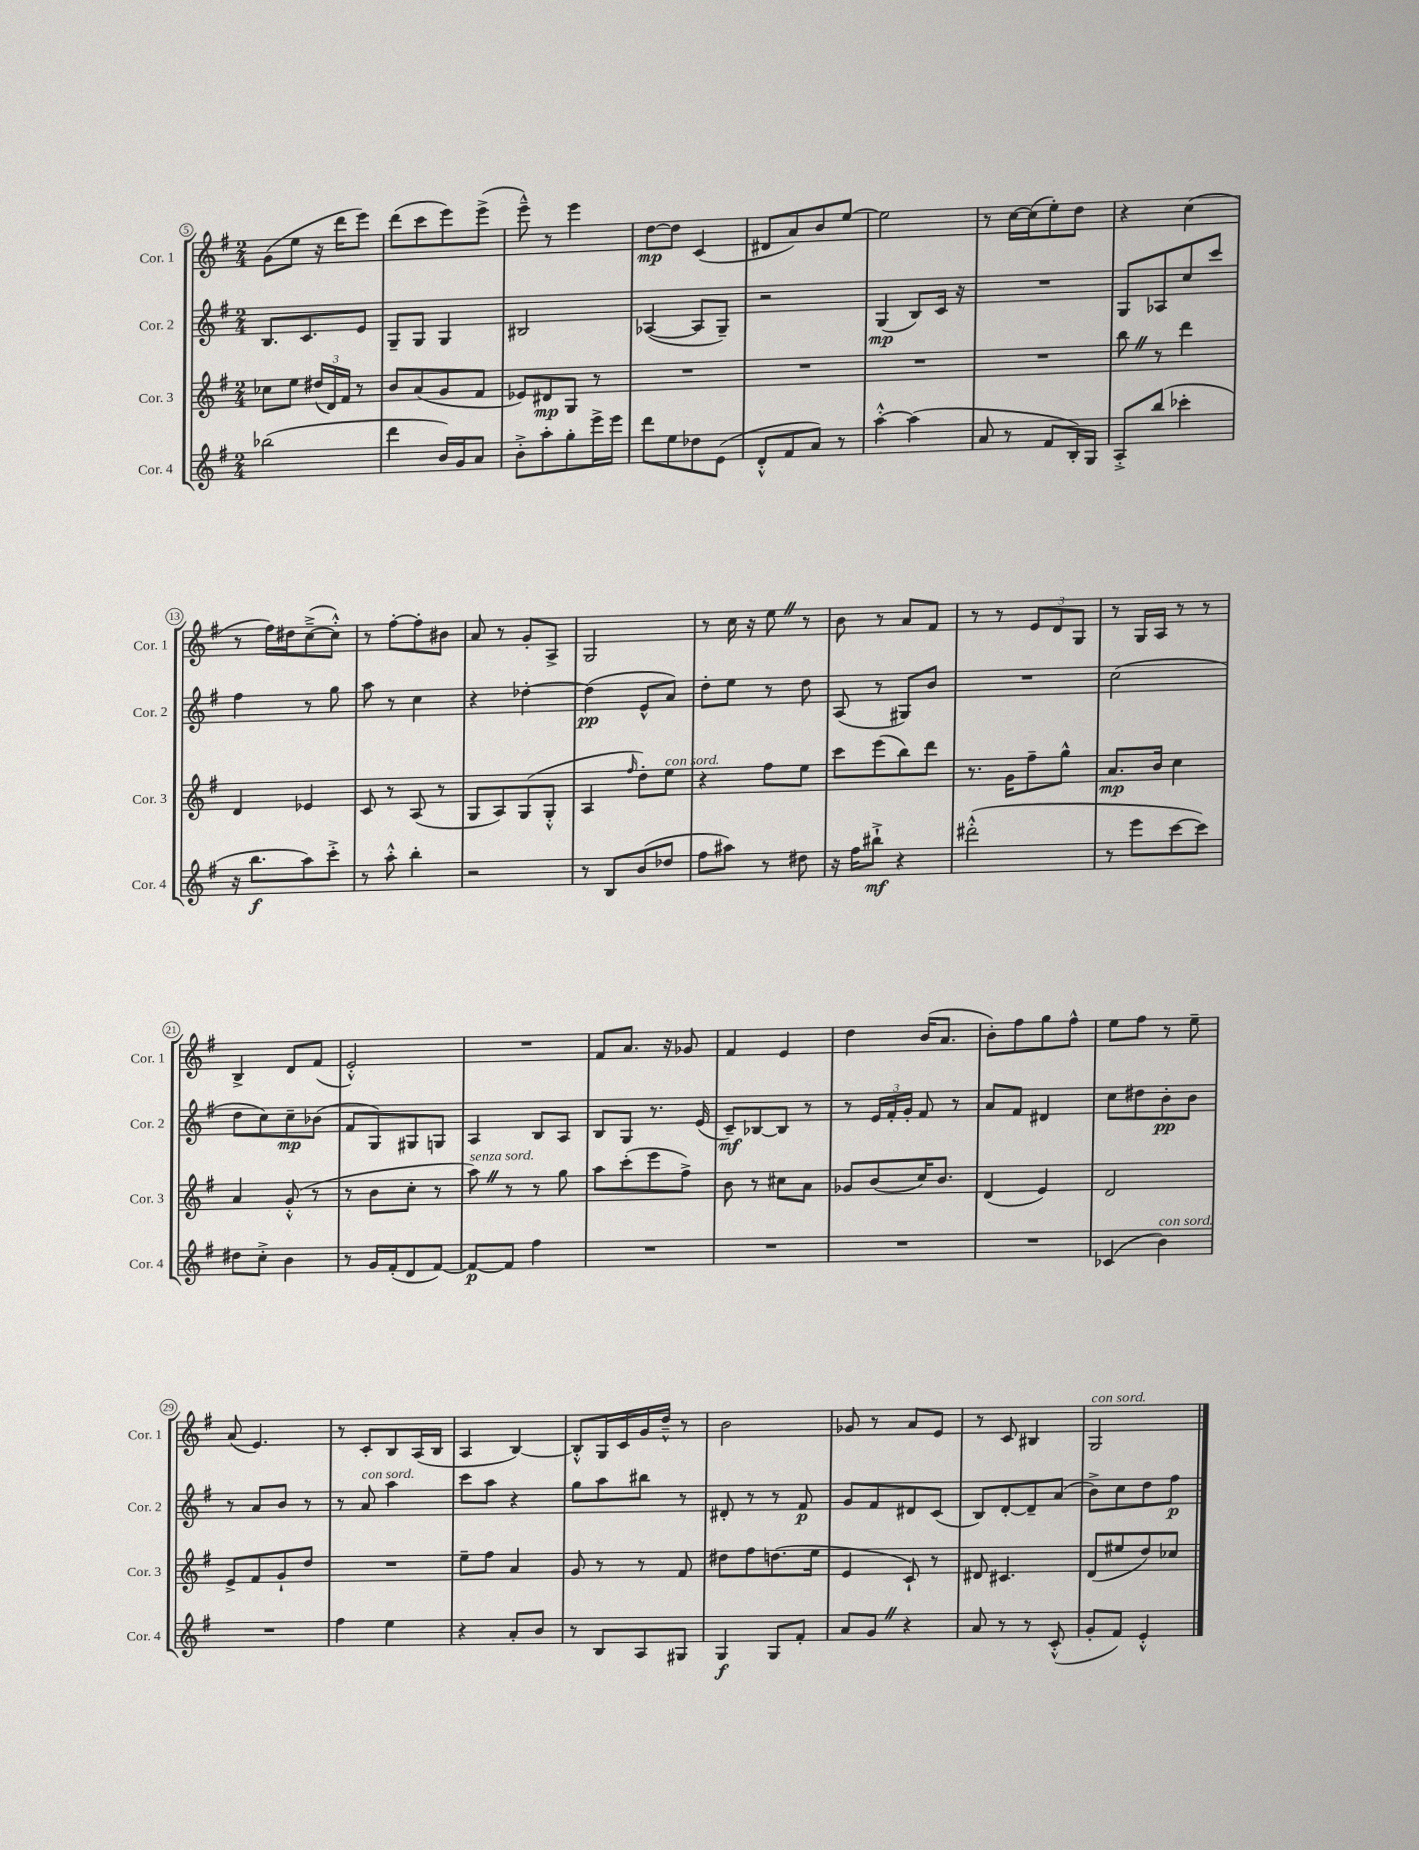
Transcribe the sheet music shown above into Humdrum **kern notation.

**kern	**kern	**kern	**kern
*staff4	*staff3	*staff2	*staff1
*clefG2	*clefG2	*clefG2	*clefG2
*k[f#]	*k[f#]	*k[f#]	*k[f#]
*M2/4	*M2/4	*M2/4	*M2/4
(2bb-	8cc-	8.B	(8g
.	8ee	.	8ee
.	.	8.c	.
.	(24dd#	.	16r
.	24d)	.	.
.	.	.	16ddd
.	24f#	.	.
.	8r	8e	8eee)
=	=	=	=
4ddd	8b	8G~	(8ddd
.	(8a	8G	8ccc
16b)	8g	4G	8eee)
16g	.	.	.
8a	8f#	.	(8eee^
=	=	=	=
8b'^	8e-)	2B#	8eee~^^)
8aa'	8d#	.	8r
8gg'	8G	.	4eee
16eee^	8r	.	.
16eee	.	.	.
=	=	=	=
8ddd	2r	([4A-	[8dd
8ee	.	.	8dd]
8dd-	.	8A-]	(4c
(8e	.	8G~)	.
=	=	=	=
8d'^^	2r	2r	8d#
8f#	.	.	8a)
8a)	.	.	8b
8r	.	.	[8ee
=	=	=	=
[4aa'^^	2r	(4G	2ee]
(4aa]	.	8B)	.
.	.	16c	.
.	.	16r	.
=	=	=	=
8a	2r	2r	8r
8r	.	.	[16cc
.	.	.	(16cc]
8f#	.	.	8ee')
16B')	.	.	8dd
16G	.	.	.
=	=	=	=
8A'^	8bb	8G	4r
(8bb	8r	8A-	.
4ccc-'	4ddd	8cc	(4cc
.	.	8ccc	.
=	=	=	=
16r	4d	4ff#	8r
8.bb	.	.	.
.	.	.	16ff#)
.	.	.	16dd#
8aa)	4e-	8r	([8cc~^
8ccc'^	.	8gg	8cc'^^])
=	=	=	=
8r	8c	8aa	8r
8aa'^^	8r	8r	[8ff#'
4bb'	(8A	4cc	8ff#']
.	8r	.	8b#
=	=	=	=
2r	8G	4r	8a
.	8A)	.	8r
.	(8G	[4dd-'	8g'
.	8G'^^	.	8A^
=	=	=	=
8r	4A	(4dd-]	2G
8B	.	.	.
.	16qqff#	.	.
(8b	8dd')	8e^^	.
8dd-	8ee	8a)	.
=	=	=	=
8ff#	4r	8dd'	8r
8aa#)	.	8ee	16cc
.	.	.	16r
8r	8ff#	8r	8ee
8dd#	8ee	8dd	8r
=	=	=	=
16r	8ccc	(8A	8b
16ff#	.	.	.
8bb#`^	(8eee	8r	8r
4r	8bb)	8G#)	8a
.	8ddd	8b	8f#
=	=	=	=
(2ddd#'^^	8.r	2r	8r
.	.	.	8r
.	16g	.	.
.	8ff#~	.	12e
.	.	.	12d
.	8gg^^	.	.
.	.	.	12G
=	=	=	=
8r	8.a	(2cc	8r
8eee	.	.	16G
.	16b	.	16A
[8ccc	4cc	.	8r
8ccc])	.	.	8r
=	=	=	=
8dd#	4a	8dd	4B^
8cc'^	.	8cc)	.
4b	(8g'^^	8cc~	8d
.	8r	(8b-	(8f#
=	=	=	=
8r	8r	8f#	2e'^^)
16g	8b	8G)	.
(16f#'	.	.	.
8d	8cc'	8G#	.
[8f#)	8r	8G	.
=	=	=	=
8f#_	8aa)	4A	2r
8f#]	8r	.	.
4ff#	8r	8B	.
.	8gg	8A	.
=	=	=	=
2r	8aa	8B	8f#
.	(8ccc'	8G	8.a
.	8eee	8.r	.
.	.	.	16r
.	8ff#^)	.	8g-
.	.	(16e	.
=	=	=	=
2r	8b	8c~)	4f#
.	8r	[8B-	.
.	8cc#	8B-]	4e
.	8a	8r	.
=	=	=	=
2r	8g-	8r	4dd
.	(8b	24e	.
.	.	24f#'	.
.	.	24g'	.
.	16cc)	8f#	(16b
.	8.b	.	8.a
.	.	8r	.
=	=	=	=
2r	(4d	8a	8b')
.	.	8f#	8ff#
.	4e)	4d#	8gg
.	.	.	8ff#^^
=	=	=	=
(4c-	2d	8cc	8ee
.	.	8dd#	8ff#
4b)	.	8b'	8r
.	.	8b	8ee~
=	=	=	=
2r	8e^	8r	(8a
.	8f#	8a	4.e)
.	8g`	8b	.
.	8dd	8r	.
=	=	=	=
4ff#	2r	8r	8r
.	.	8a	8c'
4ee	.	4aa	8B
.	.	.	(16A
.	.	.	16B
=	=	=	=
4r	8ee~	8ccc	4A
.	8ff#	8aa	.
8a'	4a	4r	[4B)
8b	.	.	.
=	=	=	=
8r	8g	8gg	8B'^^]
8B	8r	8aa	16G
.	.	.	16c
8A	8r	8bb#	16g
.	.	.	16dd~^^
8G#	8f#	8r	8r
=	=	=	=
4G	8dd#	8d#'	2b
.	8ff#	8r	.
8G	(8.dd	8r	.
8f#'	.	8f#	.
.	16ee	.	.
=	=	=	=
8a	4e	8g	8g-
8g	.	8f#	8r
4r	8c`)	8d#	8a
.	8r	(8c	8e
=	=	=	=
8a	8d#	8B)	8r
8r	4.c#	[8d'	8c
8r	.	8d~]	4B#
(8c'^^	.	(8a	.
=	=	=	=
8g'	(8d	8b^)	2G
8f#)	8ee#	8cc	.
4e'^^	8dd)	8dd	.
.	8cc-	8ff#	.
==	==	==	==
*-	*-	*-	*-
